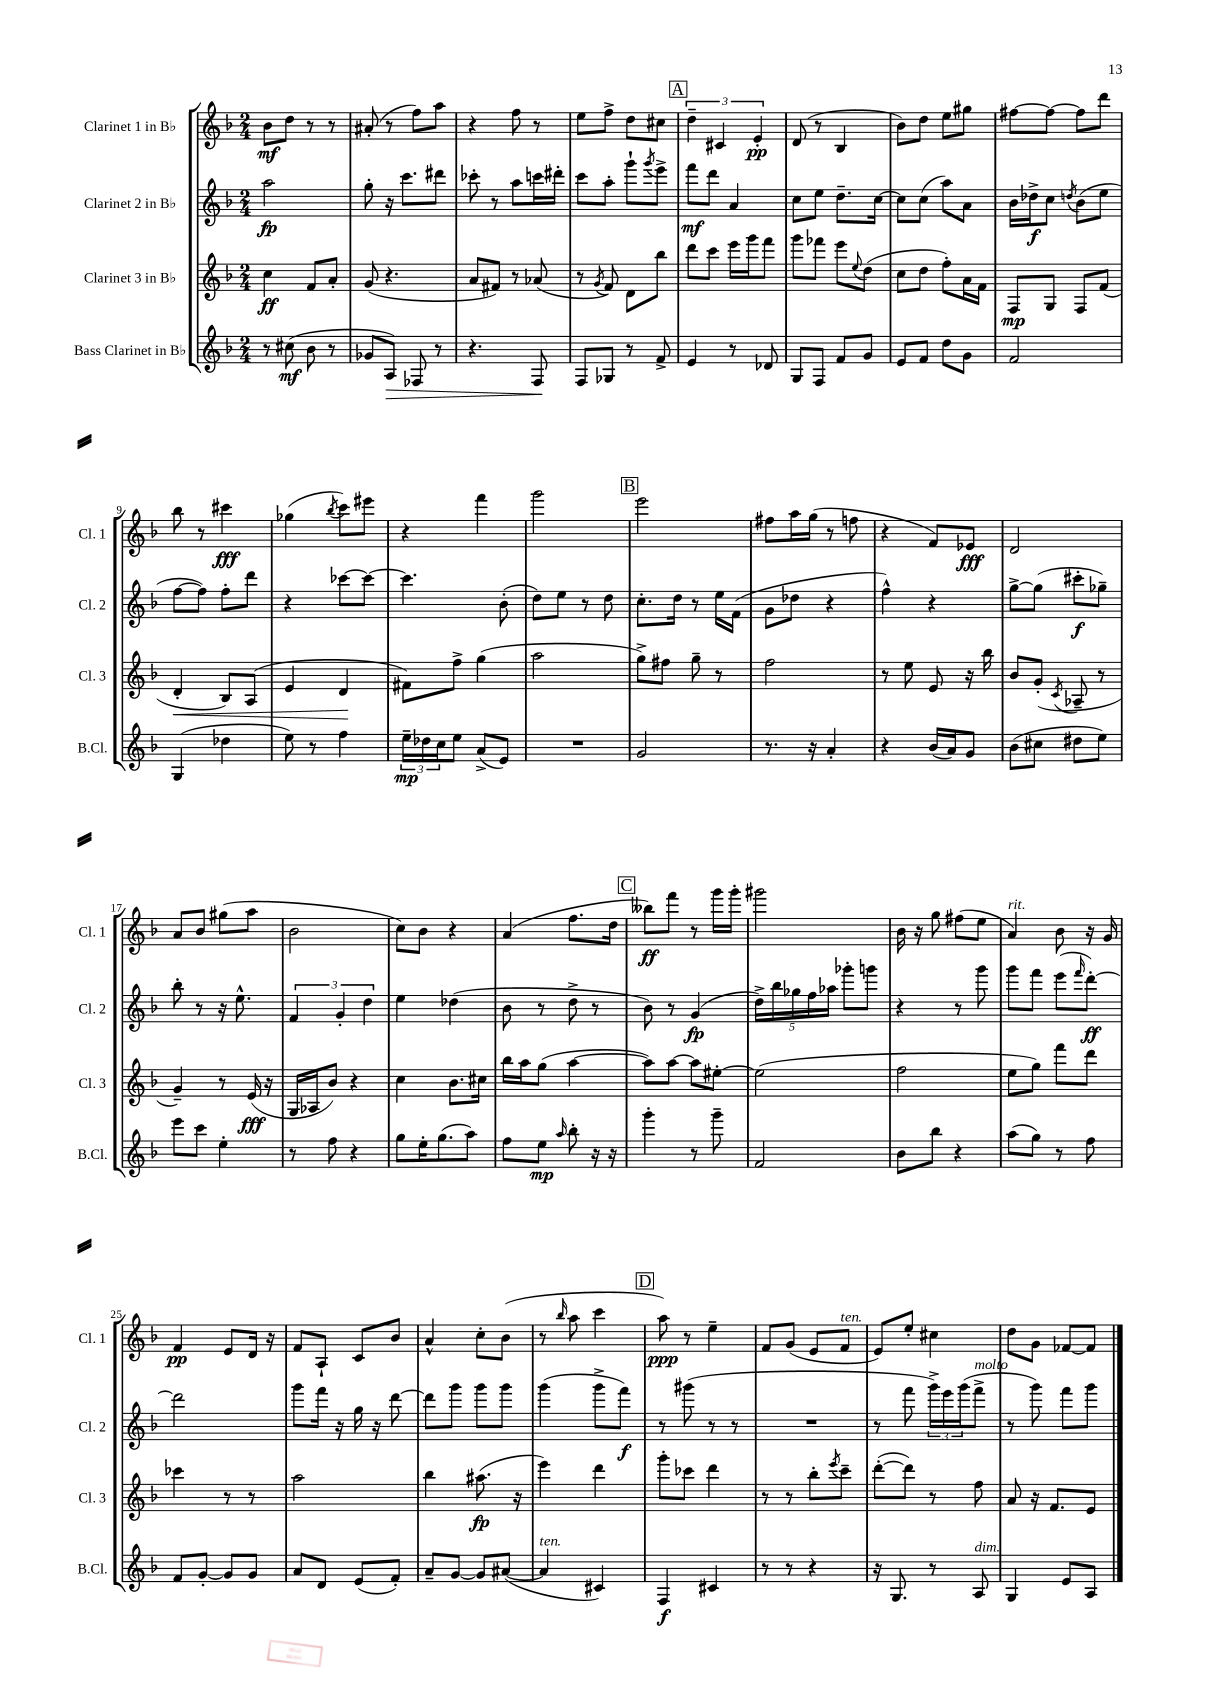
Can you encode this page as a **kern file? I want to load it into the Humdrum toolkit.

**kern	**kern	**kern	**kern
*staff4	*staff3	*staff2	*staff1
*clefG2	*clefG2	*clefG2	*clefG2
*k[b-]	*k[b-]	*k[b-]	*k[b-]
*M2/4	*M2/4	*M2/4	*M2/4
8r	4cc	2aa	8b-
(8cc#	.	.	8dd
8b-	8f	.	8r
8r	8a'	.	8r
=	=	=	=
8g-	(8g	8gg'	(8a#'
8A)	4.r	16r	8r
.	.	8.ccc	.
8F-	.	.	8ff)
8r	.	8ddd#	8aa
=	=	=	=
4.r	8a	8ccc-'	4r
.	8f#)	8r	.
.	8r	8aa	8ff
8F	(8a-	16ccc	8r
.	.	16ddd#'	.
=	=	=	=
8F	8r	8ccc	8ee
.	8qg	.	.
8G-	8f)	8aa'	8ff^
8r	8d	8ggg`	8dd
.	.	8qggg	.
8f^	8bb-	8eee^	8cc#
=	=	=	=
4e	8ddd	8fff	6dd~
.	8ccc	8ddd	.
.	.	.	6c#
8r	16eee	4a	.
.	16ggg	.	.
.	.	.	6e'
8d-	8fff	.	.
=	=	=	=
8G	8ggg	8cc	(8d
8F	8fff-	8ee	8r
8f	8eee	8.dd~	4B-
.	8qqee	.	.
8g	(8dd	.	.
.	.	[16cc	.
=	=	=	=
8e	8cc	8cc]	8b-)
8f	8dd	(8cc	8dd
8dd	8ff')	8aa)	8ee
8g	16a	8a	8gg#
.	16f	.	.
=	=	=	=
2f	8F	16b-	[8ff#
.	.	16dd-^	.
.	8G	8cc	8ff#_
.	.	8qdd	.
.	8F	(8b-	8ff#]
.	(8f	8ee	8ddd
=	=	=	=
(4G	4d'	[8ff	8bb-
.	.	8ff])	8r
4dd-	8B-)	8ff'	4ccc#
.	(8A	8ddd	.
=	=	=	=
8ee)	4e	4r	(4gg-
8r	.	.	.
.	.	.	8qbb-
4ff	4d	[8ccc-	8ccc)
.	.	8ccc-_	8eee#
=	=	=	=
24ee~	8f#)	4.ccc-]	4r
24dd-	.	.	.
24cc	.	.	.
8ee	8ff^	.	.
(8a^	(4gg	.	4fff
8e)	.	(8b-'	.
=	=	=	=
2r	2aa	8dd)	2ggg
.	.	8ee	.
.	.	8r	.
.	.	8dd	.
=	=	=	=
2g	8gg^)	8.cc'	2eee
.	8ff#	.	.
.	.	16dd	.
.	8gg~	8r	.
.	8r	16ee	.
.	.	(16f	.
=	=	=	=
8.r	2ff	8g	8ff#
.	.	8dd-	16aa
16r	.	.	(16gg
4a'	.	4r	8r
.	.	.	8ff
=	=	=	=
4r	8r	4ff^^)	4r
.	8ee	.	.
(16b-	8e	4r	8f)
16a)	.	.	.
8g	16r	.	8e-
.	16bb-	.	.
=	=	=	=
(8b-	8b-	[8gg^	2d
8cc#	(8g'	(8gg]	.
.	8qc	.	.
8dd#	8A-~	8ccc#'	.
8ee)	8r	8gg-~)	.
=	=	=	=
8eee	4g~)	8bb-'	8a
8ccc	.	8r	8b-
4ee'	8r	16r	(8gg#
.	.	8.ee^^	.
.	(16e	.	8aa
.	16r	.	.
=	=	=	=
8r	16G	6f	2b-
.	16A-	.	.
8ff	8b-)	.	.
.	.	6g'	.
4r	4r	.	.
.	.	6dd	.
=	=	=	=
8gg	4cc	4ee	8cc)
16ee'	.	.	8b-
(8.gg	.	.	.
.	8.b-	(4dd-	4r
8aa)	.	.	.
.	16cc#	.	.
=	=	=	=
8ff	16bb-	8b-	(4a
.	16aa	.	.
8ee	(8gg	8r	.
16qqaa	.	.	.
8bb-'	[4aa	8dd^	8.ff
16r	.	8r	.
16r	.	.	16dd
=	=	=	=
4ggg'	8aa])	8b-)	8bb--)
.	[8aa	8r	8fff
8r	8aa]	(4g	8r
8ggg~	[8ee#'	.	16ggg
.	.	.	16ggg'
=	=	=	=
2f	(2ee#]	20dd^)	2ggg#
.	.	20bb-	.
.	.	20gg-	.
.	.	20ff	.
.	.	20aa-	.
.	.	8ggg-'	.
.	.	8ggg	.
=	=	=	=
8b-	2ff	4r	16b-
.	.	.	16r
8bb-	.	.	8gg
4r	.	8r	(8ff#
.	.	8ggg	8ee
=	=	=	=
(8aa	8ee	8ggg	4a)
8gg)	8gg)	8fff	.
8r	8fff	(8eee	8b-
.	.	16qqfff	.
8ff	8ddd	[8ddd')	16r
.	.	.	16g
=	=	=	=
8f	4ccc-	2ddd]	4f
[8g'	.	.	.
8g]	8r	.	8e
8g	8r	.	16d
.	.	.	16r
=	=	=	=
8a	2aa	8ggg	8f
8d	.	16fff	8A`
.	.	16r	.
(8e	.	16gg	8c
.	.	16r	.
8f')	.	[8ddd	8b-
=	=	=	=
8a~	4bb-	8ddd]	4a^^
[8g	.	8ggg	.
8g]	(8.aa#	8ggg	8cc'
([8a#	.	8ggg	(8b-
.	16r	.	.
=	=	=	=
4a#]	4eee)	(4ggg	8r
.	.	.	16qqbb-
.	.	.	8aa
4c#)	4ddd	8ggg^	4ccc
.	.	8fff)	.
=	=	=	=
4F	8ggg'	8r	8aa)
.	8ccc-	(8ggg#	8r
4c#	4ddd	8r	4ee~
.	.	8r	.
=	=	=	=
8r	8r	2r	8f
8r	8r	.	(8g
4r	8bb-'	.	8e
.	8qeee	.	.
.	8ccc~	.	8f
=	=	=	=
16r	([8ddd'	8r	8e)
8.G	.	.	.
.	8ddd])	8fff	8ee'
8r	8r	24ggg^)	4cc#
.	.	24eee	.
.	.	(24ggg	.
8A	8ff	8fff^	.
=	=	=	=
4G	8a	8r	8dd
.	16r	8ggg)	8g
.	8.f	.	.
8e	.	8fff	[8f-
8A	8e	8ggg	8f-]
==	==	==	==
*-	*-	*-	*-
